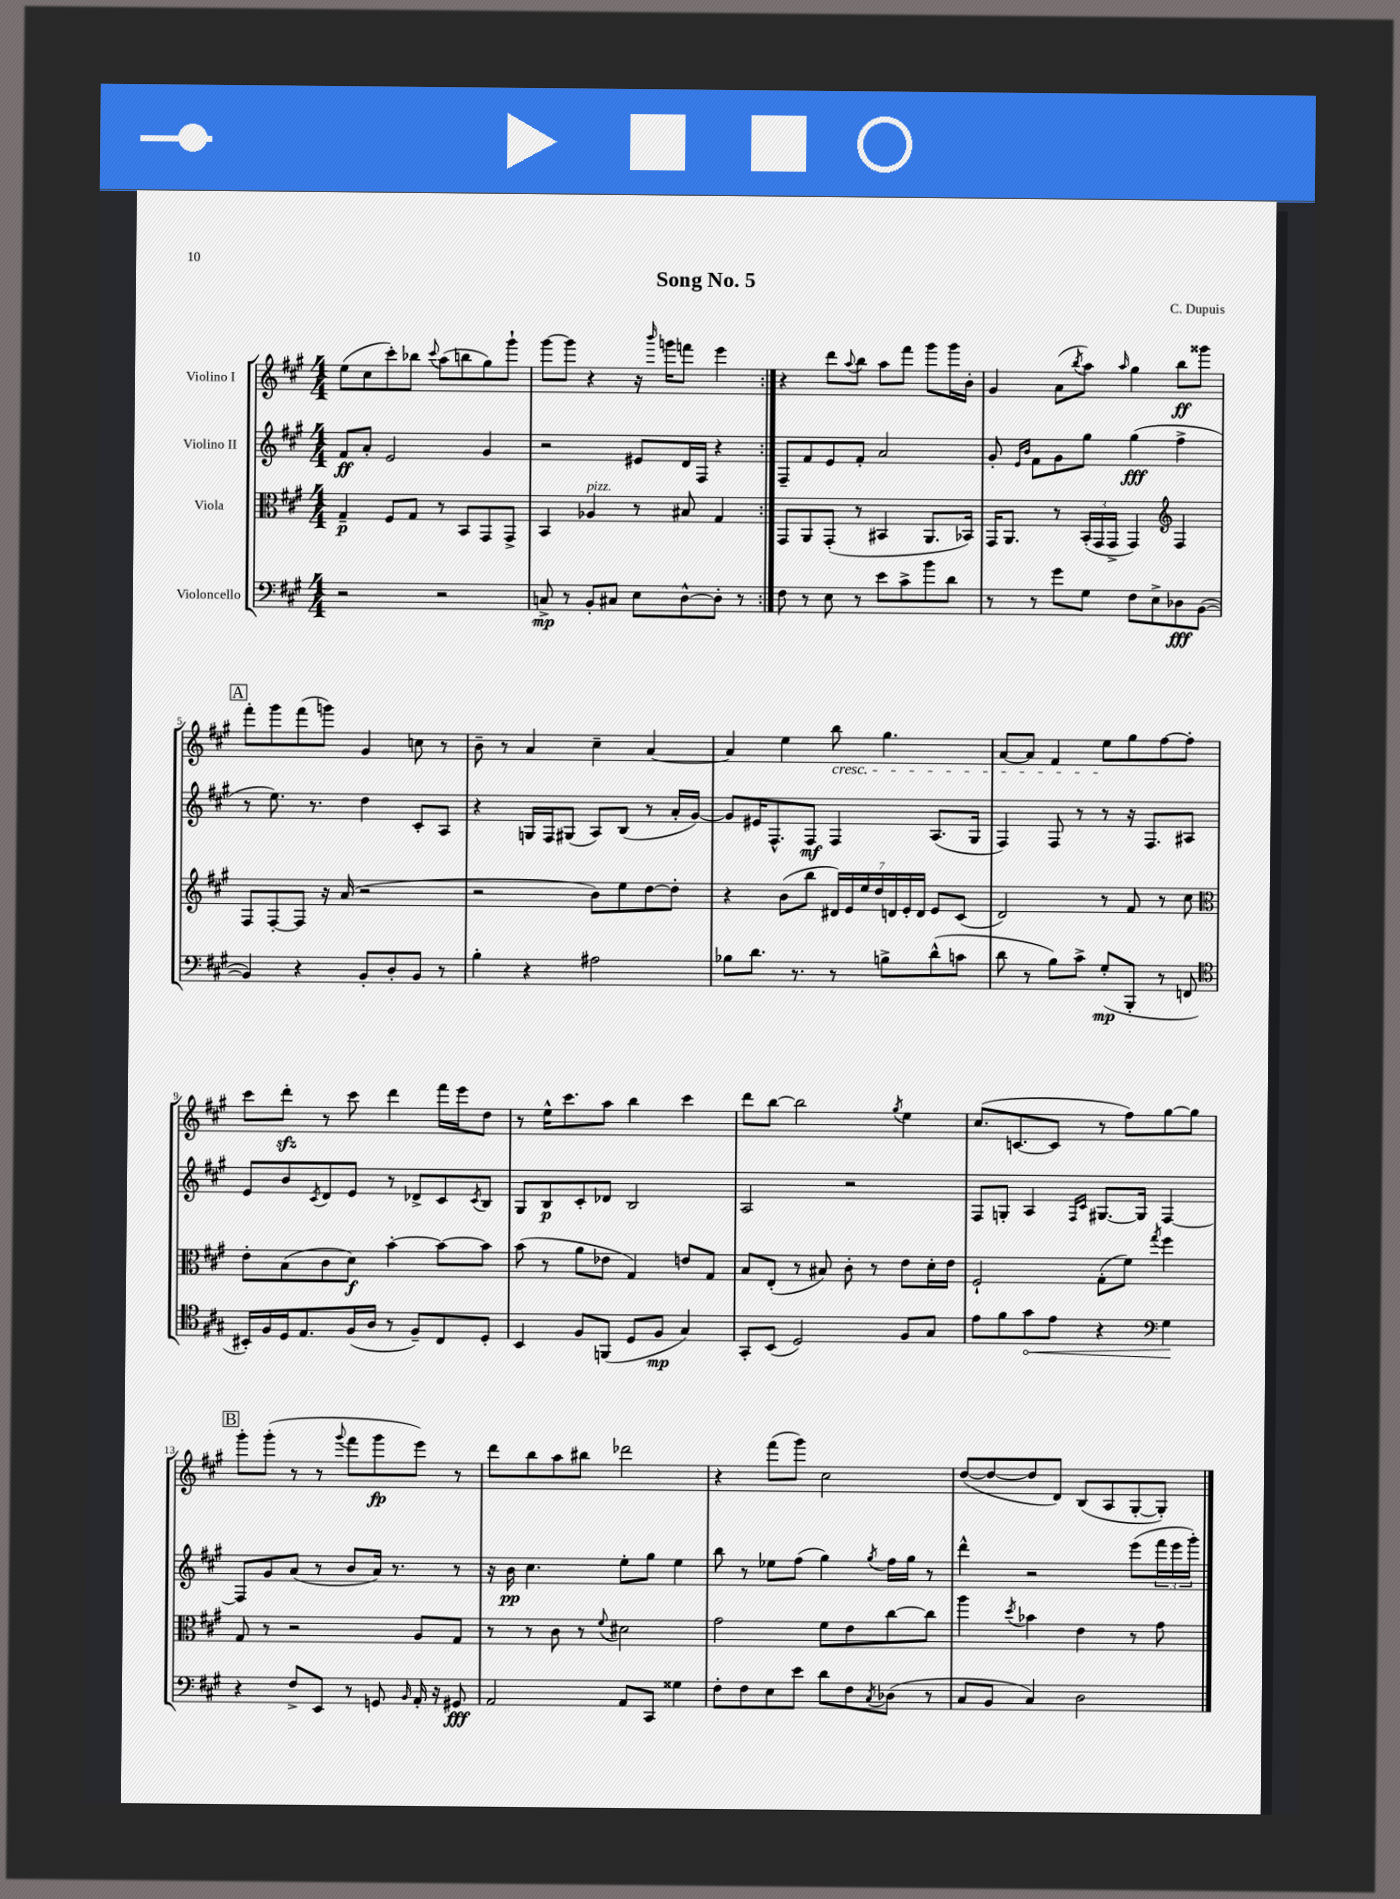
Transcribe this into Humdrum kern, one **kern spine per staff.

**kern	**kern	**kern	**kern
*staff4	*staff3	*staff2	*staff1
*clefF4	*clefC3	*clefG2	*clefG2
*k[f#c#g#]	*k[f#c#g#]	*k[f#c#g#]	*k[f#c#g#]
*M4/4	*M4/4	*M4/4	*M4/4
2r	4G#~/	8f#/L	(8ee\L
.	.	8a'/J	8cc#\
.	8F#/L	2e/	8ccc#'\)
.	8G#/J	.	8bb-\J
.	.	.	8qqccc#/
2r	8r	.	(8aa\L
.	8BB/L	.	8bb\
.	8GG#/	4g#/	8gg#\)
.	8GG#^/J	.	8ggg#`\J
=	=	=	=
8C^/	4BB/	2r	[8ggg#\L
8r	.	.	8ggg#\]J
8BB'/L	4A-/	.	4r
8C#/J	.	.	.
8E\L	8r	8e#/L	16r
.	.	.	16qqbbb/
.	.	.	16ggg\LK
[8D^^\	8B#/	16d/L	8fff\J
.	.	16F#/JJ	.
8D'\]J	4G#/	4r	4eee\
8r	.	.	.
=:|!	=:|!	=:|!	=:|!
8F#\	8GG#/L	8F#~/L	4r
8r	8AA/	8f#/	.
8E\	(8GG#'/J	8e/	8ddd\L
.	.	.	8qqaa/
8r	8r	8f#'/J	8bb\J
8e\L	4BB#/	2a/	8aa\L
8c#^\	.	.	8fff#\J
8b\	8.AA/L	.	8ggg#\L
8d\J	.	.	16ggg#\L
.	16BB-/Jk)	.	16b'\JJ
=	=	=	=
8r	16GG#/LK	8g#'/	4g#/
.	8.AA/J	.	.
.	.	16qqe/LL	.
.	.	16qqb/JJ	.
8r	.	8f#\L	.
8g#\L	8r	8g#\	(8a\L
.	.	.	8qbb/
8G#\J	(24BB'/LL	8gg#\J	8aa\J)
.	24GG#/	.	.
.	24GG#^/JJ	.	.
.	.	.	16qqaa/
8F#\L	4GG#/)	(4gg#\	4gg#\
8E^\	.	.	.
*	*clefG2	*	*
8D-\	4F#/	4ff#^\	8bb\L
([8BB\J	.	.	8ggg##\J
=	=	=	=
4BB/])	8F#/L	8r	8fff#'\L
.	[8F#'/	8.ee\)	8ggg#\
4r	8F#/]J	.	(8fff#\
.	.	8.r	.
.	16r	.	8ggg\J)
.	(16a/	.	.
8BB'/L	2r	4dd\	4g#/
8D'/	.	.	.
8BB/J	.	8c#'/L	8cc\
8r	.	8A/J	8r
=	=	=	=
4B'\	2r	4r	8b~\
.	.	.	8r
4r	.	16G/LL	4a/
.	.	16F#/J	.
.	.	(8G#/J	.
2A#\	8b\L)	8A/L)	4cc#~\
.	8ee\	(8B/J	.
.	[8dd\	8r	[4a/
.	8dd'\]J	16a'/LL	.
.	.	[16g#/JJ)	.
=	=	=	=
8B-\L	4r	8g#/]L	4a/]
8.d\J	.	16e#/K	.
.	.	8.F#^^/	.
.	(8b\L	.	4ee\
8.r	.	.	.
.	8bb\J	8F#/J	.
8r	28d#/LL)	4F#/	8bb\
.	28e/	.	.
.	28ee/	.	.
.	28dd/	.	.
8B^\L	.	.	4.gg#\
.	28d/	.	.
.	28e'/	.	.
.	28d/JJ	.	.
(8d^^\	8e/L	(8.A/L	.
8c\J	(8c#/J	.	.
.	.	16G#/Jk	.
=	=	=	=
8d\	2d/)	4F#/)	[8a/L
8r	.	.	8a/]J
8B\L)	.	8F#/	4f#/
8c#^\J	.	8r	.
(8G#'/L	8r	8r	8ee\L
8BBB'/J	8f#/	16r	8gg#\
.	.	8.F#/L	.
8r	8r	.	[8ff#\
8FF/	8cc#\	8A#/J	8ff#'\]J
=	=	=	=
*clefC4	*clefC3	*	*
16BB#'/LL)	8e'\L	8e/L	8ccc#\L
16F#/	.	.	.
16D/J	(8B\	8b/	8ddd'\J
8.E/	.	.	.
.	.	8qc#/	.
.	8c#\	8d/	8r
(16F#/L	8d\J)	8e/J	8ccc#\
16A/JJ	.	.	.
8r	[4b'\	8r	4ddd\
8F#~/L)	.	8d-^/L	.
8C#/	8b\_L	8c#/	16fff#\LL
.	.	.	16eee\J
.	.	8qc#/	.
8D'/J	8b\]J	8B/J	8dd\J
=	=	=	=
4BB/	(8b\	8G#/L	8r
.	8r	8B/	16ee^^\LK
.	.	.	8.ccc#\
8F#/L	8a\L	8c#'/	.
(8FF/J	8e-\J	8d-/J	8aa\J
8D/L	4G#/)	2B/	4bb\
8F#/J	.	.	.
4G#/)	8e/L	.	4ccc#\
.	8G#/J	.	.
=	=	=	=
8GG#'/L	8B/L	2A/	8ddd\L
(8BB/J	(8E'/J	.	[8bb\J
2D/)	8r	.	2bb\]
.	8B#/)	.	.
.	8c#'\	2r	.
.	8r	.	.
.	.	.	8qgg#/
8F#/L	8e\L	.	4ee\
8G#/J	16d'\L	.	.
.	16e\JJ	.	.
=	=	=	=
8e\L	2F#`/	8F#/L	(8.cc#/L
8f#\	.	8G'/J	.
.	.	.	[8.c/
8g#\	.	4A/	.
8e\J	.	.	8c/]J
.	.	16qqF#/LL	.
.	.	16qqc#/JJ	.
4r	(8G#'\L	[8.G#/L	8r
.	8f#\J)	.	8ff#\L)
.	.	16G#/]Jk	.
*clefF4	*	*	*
.	8qgg#/	.	.
4G#\	4ff#\	[4F#/	[8gg#\
.	.	.	8gg#\]J
=	=	=	=
4r	8G#/	8F#/]L	8ggg#'\L
.	8r	8g#/	(8ggg#'\J
8F#^/L	2r	(8a/J	8r
8EE/J	.	8r	8r
.	.	.	8qqggg#/
8r	.	8b/L	8fff#\L
8GG/	.	16a/Jk)	8ggg#\
.	.	8.r	.
16qqBB/	.	.	.
16AA'/	8A/L	.	8eee\J)
16r	.	.	.
8GG#/	8G#/J	8r	8r
=	=	=	=
2AA/	8r	16r	8ddd\L
.	.	16b\	.
.	8r	4.cc#\	8bb\
.	8c#\	.	8aa\
.	8r	.	8bb#\J
.	8qqf#/	.	.
8AA/L	2d#\	8ee'\L	2ddd-\
8CC#/J	.	8gg#\J	.
4G##\	.	4ee\	.
=	=	=	=
8F#'\L	2g#\	8bb\	4r
8F#\	.	8r	.
8E\	.	8ee-\L	(8fff#\L
8e\J	.	(8ff#\J	8ggg#\J)
8d\L	8f#\L	4gg#\)	2cc#\
8F#\	8e\	.	.
8qC#/	.	8qgg#/	.
(8D-\J	[8cc#\	16ff#\LL	.
.	.	16gg#\JJ	.
8r	8cc#\]J	8r	.
=	=	=	=
8C#/L	4aa\	4ddd^^\	([8dd/L
8BB/J	.	.	8dd/_
.	8qdd/	.	.
4C#/)	4b-\	2r	8dd/]
.	.	.	8d/J)
2D\	4e\	.	(8B/L
.	.	.	8A/
.	8r	(8eee\L	[8G#'/
.	8g#\	24fff#\L	8G#'/]J)
.	.	24eee\	.
.	.	24ggg#'\JJ)	.
==	==	==	==
*-	*-	*-	*-
